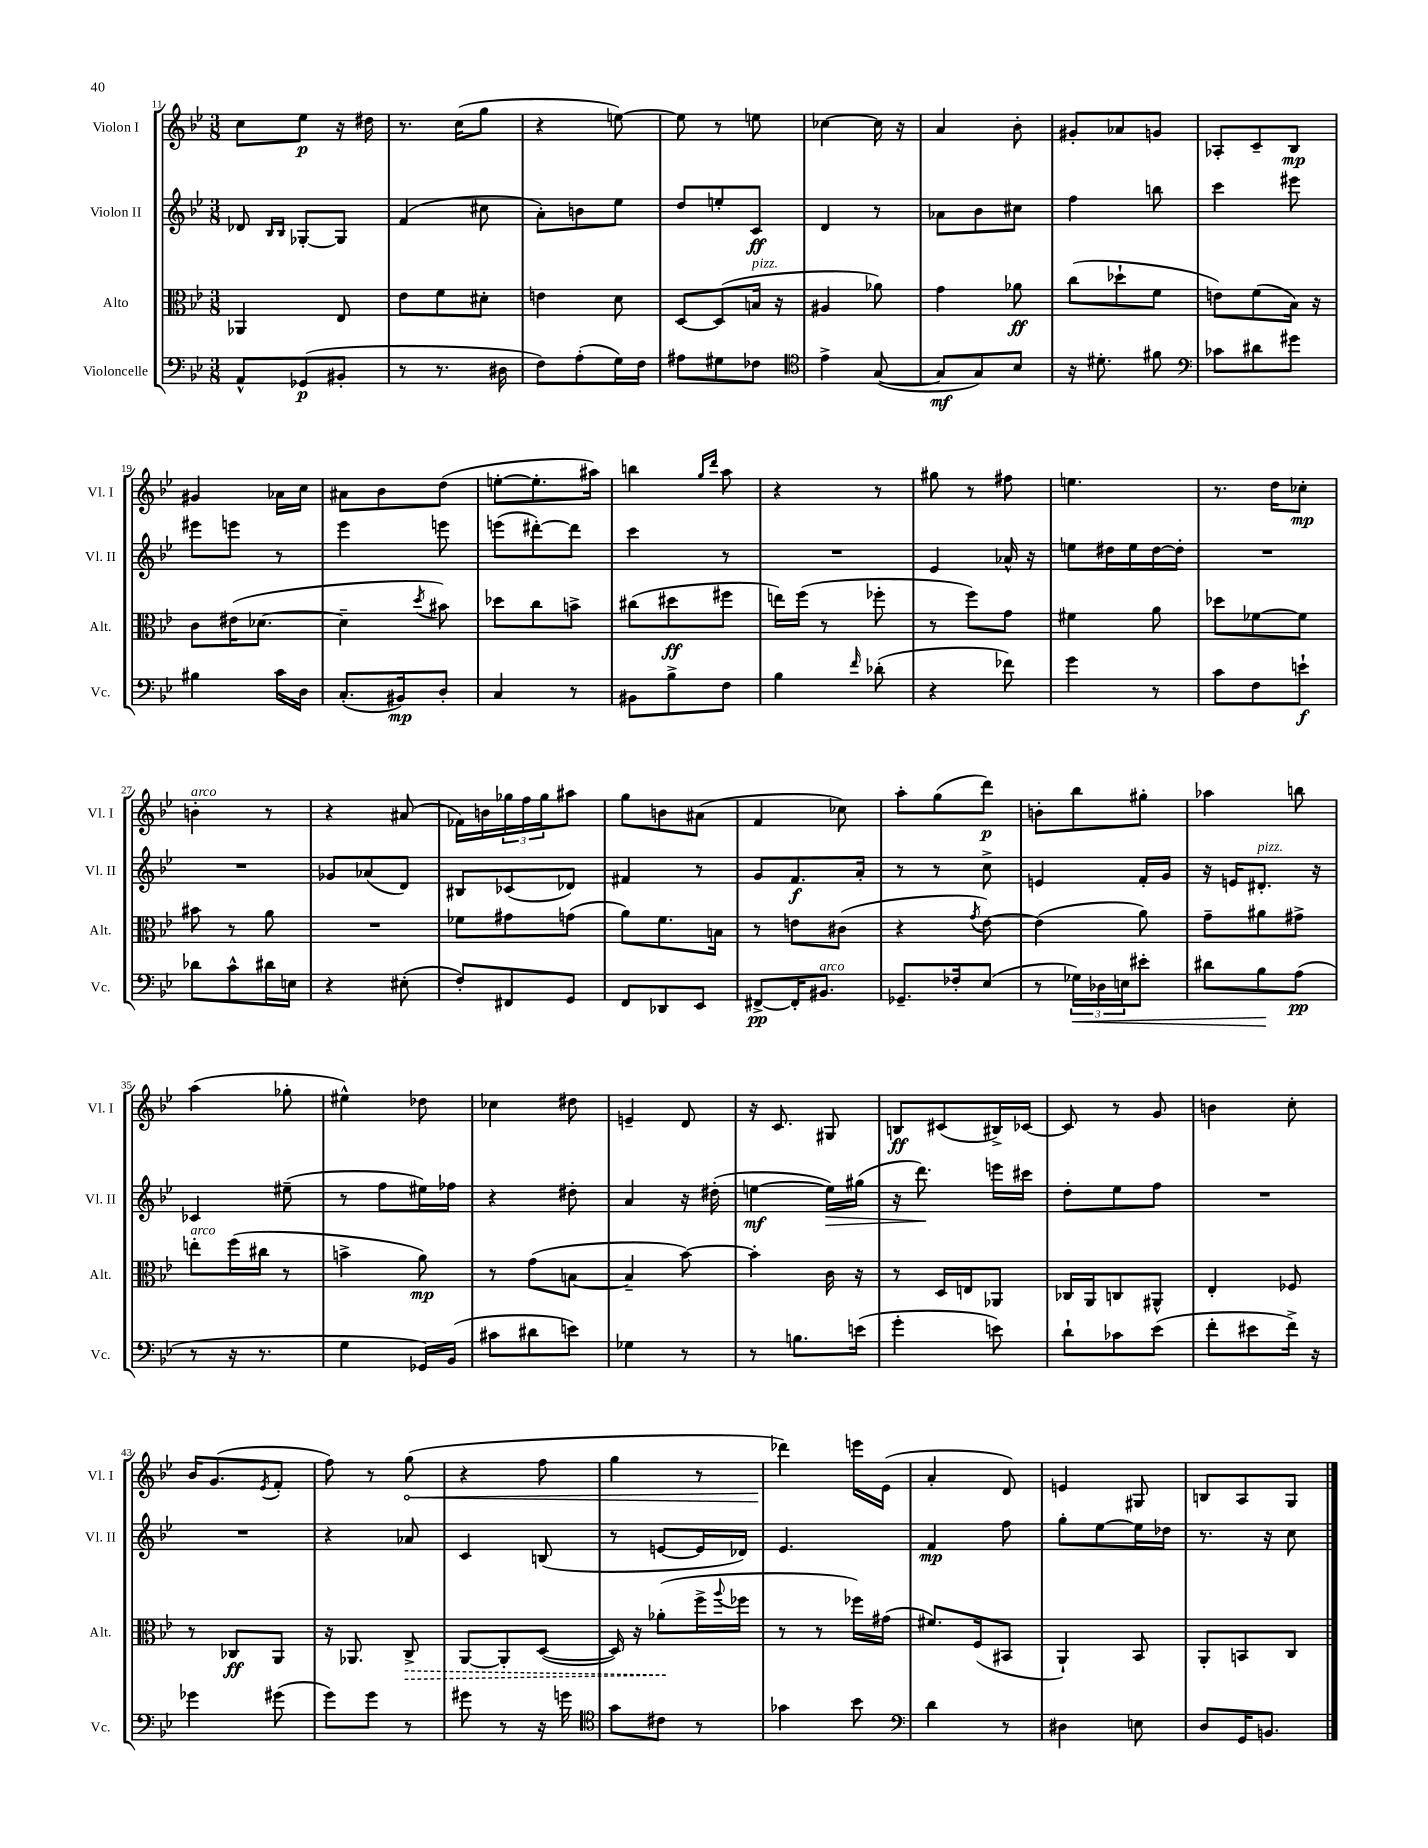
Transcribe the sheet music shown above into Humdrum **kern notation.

**kern	**kern	**kern	**kern
*staff4	*staff3	*staff2	*staff1
*clefF4	*clefC3	*clefG2	*clefG2
*k[b-e-]	*k[b-e-]	*k[b-e-]	*k[b-e-]
*M3/8	*M3/8	*M3/8	*M3/8
8AA^^	4AA-	8d-	8cc
.	.	16qqB-	.
.	.	16qqB-	.
(8GG-	.	[8G-'	8ee-
8BB#'	8E-	8G-]	16r
.	.	.	16dd#
=	=	=	=
8r	8e-	(4f	8.r
8.r	8f	.	.
.	.	.	(16cc
.	8d#'	8cc#	8gg
16D#	.	.	.
=	=	=	=
8F)	4e	8a')	4r
(8A'	.	8b	.
16G)	8d	8ee-	[8ee)
16F	.	.	.
=	=	=	=
8A#	[8D	8dd	8ee]
8G#	(8D]	8ee'	8r
8F-	16B	8c	8ee
.	16r	.	.
=	=	=	=
*clefC4	*	*	*
4e-^	4A#	4d	[4cc-
([8G	8a-)	8r	16cc-]
.	.	.	16r
=	=	=	=
8G]	4g	8a-	4a
8G)	.	8b-	.
8B-	8a-	8cc#	8b-'
=	=	=	=
16r	(8cc	4ff	8g#'
8.d#'	.	.	.
.	8dd-`	.	8a-
8f#	8f	8bb	8g
=	=	=	=
*clefF4	*	*	*
8c-	8e)	4ccc	8A-'
8d#	(8f	.	8c~
8g#	16B-)	8eee#	8B-
.	16r	.	.
=	=	=	=
4B#	8c	8eee#	4g#
.	(16e#	8eee	.
.	[8.d-	.	.
16c	.	8r	16a-
16D	.	.	16cc
=	=	=	=
(8.C'	4d-~]	4eee-	8a#
.	.	.	8b-
16BB#)	.	.	.
.	8qdd	.	.
8D'	8b#)	8eee	(8dd
=	=	=	=
4C	8dd-	(8eee	[8ee'
.	8cc	[8ddd#')	8.ee']
8r	8b^	8ddd#]	.
.	.	.	16aa#)
=	=	=	=
8BB#	(8cc#	4ccc	4bb
8B-^	8dd#	.	.
.	.	.	16qqgg
.	.	.	16qqddd
8F	8ff#	8r	8aa
=	=	=	=
4B-	16ee)	4.r	4r
.	(16ff	.	.
.	8r	.	.
16qqf	.	.	.
(8d-'	8ff-'	.	8r
=	=	=	=
4r	8r	4e-	8gg#
.	8ff)	.	8r
8f-)	8g	16a-^^	8ff#
.	.	16r	.
=	=	=	=
4g	4f#	8ee	4.ee
.	.	16dd#	.
.	.	16ee	.
8r	8a	[16dd#	.
.	.	16dd#']	.
=	=	=	=
8c	8dd-	4.r	8.r
8F	[8f-	.	.
.	.	.	16dd
8e`	8f-]	.	8cc-'
=	=	=	=
8d-	8b#	4.r	4b'
8c^^	8r	.	.
16d#	8a	.	8r
16E	.	.	.
=	=	=	=
4r	4.r	8g-	4r
.	.	(8a-	.
(8E#'	.	8d)	(8a#
=	=	=	=
8F')	8f-	8B#	16f-)
.	.	.	16b
8FF#	8g#	(8c-	24gg-
.	.	.	24ff
.	.	.	24gg-
8GG	(8g	8d-)	8aa#
=	=	=	=
8FF	8a)	4f#	8gg
8DD-	8.f	.	8b
8EE-	.	8r	(8a#
.	16B	.	.
=	=	=	=
[8FF#^	8r	8g	4f
16FF#']	8e	8.f	.
8.BB#	.	.	.
.	(8c#	.	8cc-)
.	.	16a'	.
=	=	=	=
8.GG-~	4r	8r	8aa'
.	.	8r	(8gg
16F-'	.	.	.
.	8qg	.	.
(8E-	[8e-)	8cc^	8ddd)
=	=	=	=
8r	(4e-]	4e	8b'
24G-)	.	.	8bb-
24D-	.	.	.
24E	.	.	.
8e#'	8a)	16f'	8gg#'
.	.	16g	.
=	=	=	=
8d#	8g~	16r	4aa-
.	.	16e	.
8B-	8a#	8.d#'	.
(8A	8g#^	.	8bb
.	.	16r	.
=	=	=	=
8r	8ee'	4c-	(4aa
16r	(16ff	.	.
8.r	16cc#	.	.
.	8r	(8ee#~	8gg-'
=	=	=	=
4G	4b^	8r	4ee#^^)
.	.	8ff	.
16GG-)	8a)	16ee#)	8dd-
(16BB-	.	16ff-	.
=	=	=	=
8c#	8r	4r	4cc-
8d#	(8g	.	.
8e)	[8B	8dd#'	8dd#
=	=	=	=
4G-	4B~]	4a	4e~
8r	[8b-)	16r	8d
.	.	(16dd#'	.
=	=	=	=
8r	4b-']	[4ee	16r
.	.	.	8.c
8.B	.	.	.
.	16c	16ee])	8G#
(16e	16r	(16gg#	.
=	=	=	=
4g'	8r	16r	8B
.	.	8.ddd)	.
.	16D	.	(8c#
.	16E	.	.
8e)	8AA-	16eee	16B#^)
.	.	16ccc#	[16c-
=	=	=	=
8d`	16C-	8dd'	8c-]
.	16AA	.	.
8c-	8C	8ee-	8r
(8e-	8AA#^^	8ff	8g
=	=	=	=
8f'	4E-'	4.r	4b
8e#	.	.	.
16f^)	8F-	.	8cc'
16r	.	.	.
=	=	=	=
4g-	8r	4.r	16b-
.	.	.	(8.g
.	8C-	.	.
.	.	.	8qe-
(8g#	8AA	.	8f'
=	=	=	=
8g)	16r	4r	8ff)
.	8.AA-	.	.
8g	.	.	8r
8r	8C^	8a-	(8gg
=	=	=	=
8g#	[8AA	4c	4r
8r	8AA']	.	.
16r	([8D	(8B	8ff
16g	.	.	.
=	=	=	=
*clefC4	*	*	*
8g	16D])	8r	4gg
.	16r	.	.
8c#	(8a-'	[8e	.
8r	16ff^	16e]	8r
.	8qqaa	.	.
.	16ff-	16d-)	.
=	=	=	=
4g-	8r	4.e-	4ddd-)
.	8r	.	.
8b-	16ff-)	.	16eee
.	(16g#	.	(16e-
=	=	=	=
*clefF4	*	*	*
4d	8.f#)	4f	4a'
.	(16F	.	.
8r	8BB#	8ff	8d)
=	=	=	=
4D#	4AA`)	8gg'	4e
.	.	[8ee-	.
8E	8BB-	16ee-]	8G#
.	.	16dd-	.
=	=	=	=
8D	8AA'	8.r	8B
16GG	8BB	.	8A
8.BB	.	16r	.
.	8C	8cc	8G
==	==	==	==
*-	*-	*-	*-
